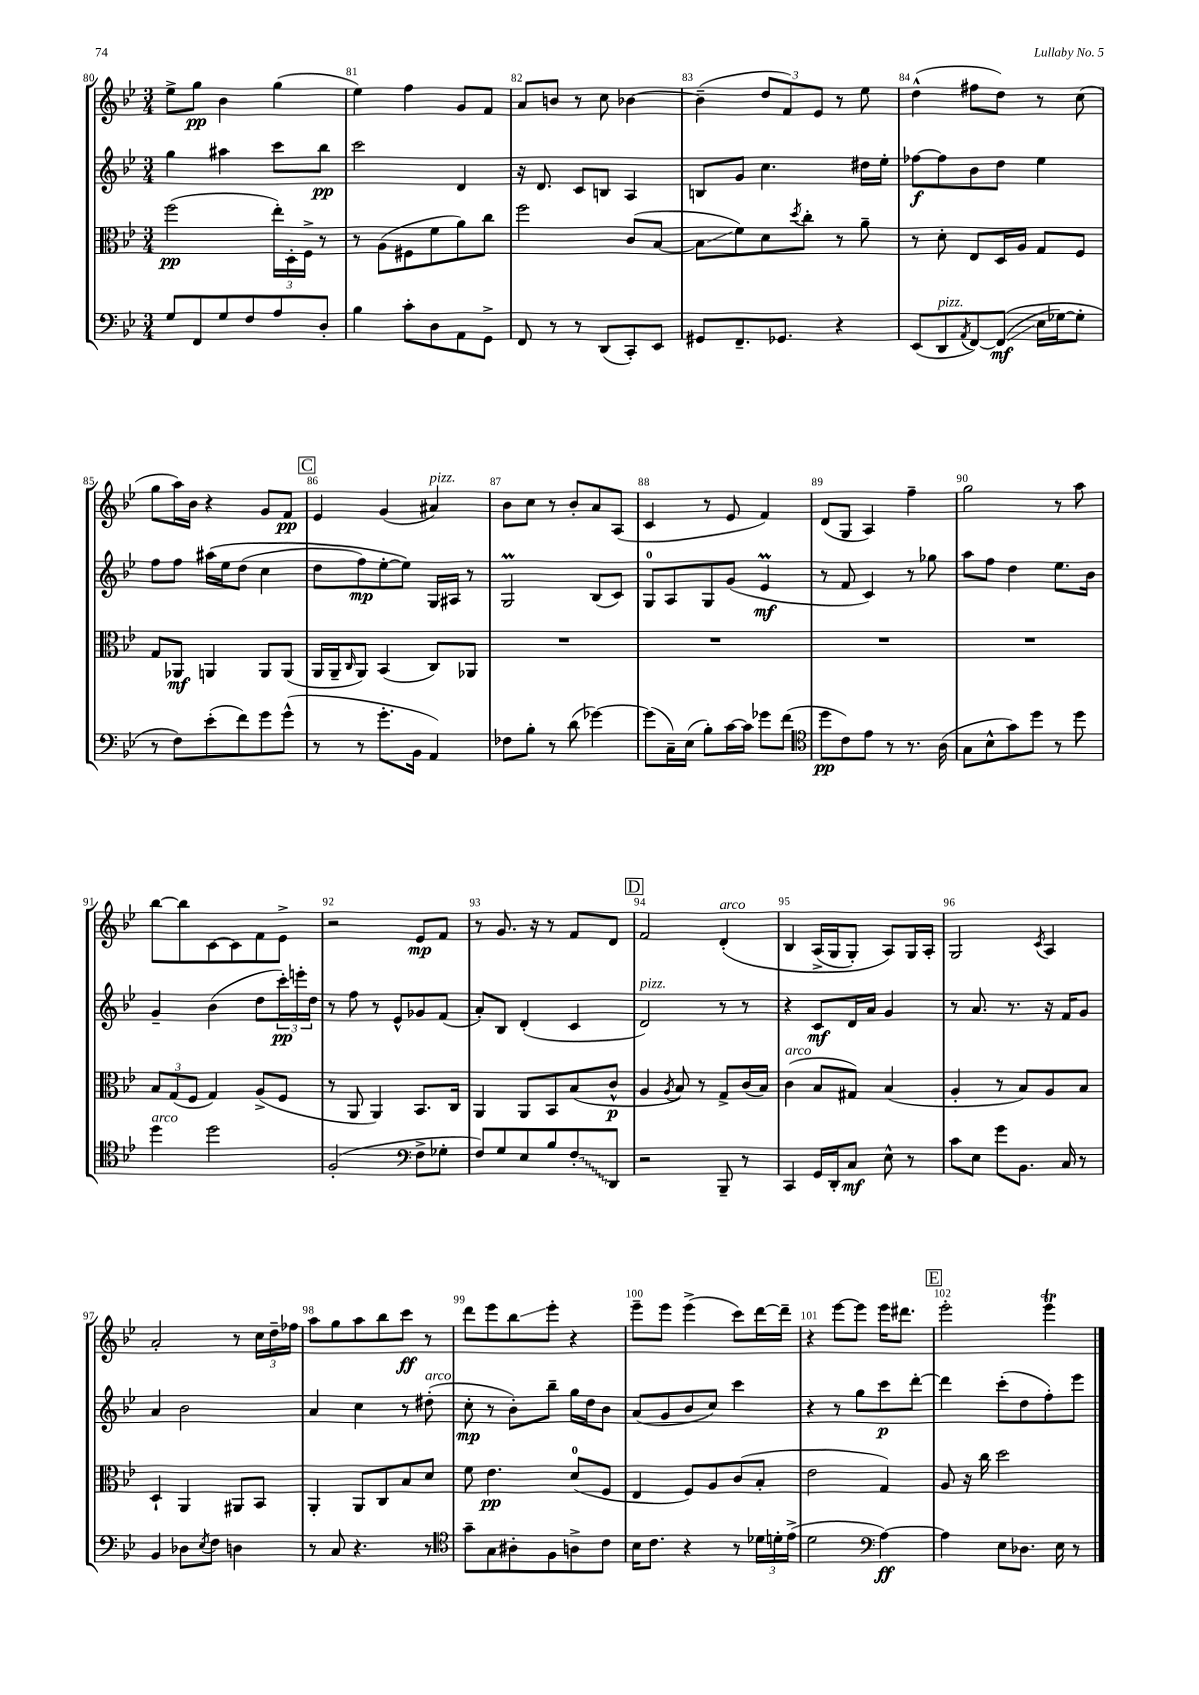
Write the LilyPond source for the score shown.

<<
\new StaffGroup <<
\new Staff = "s0" {
    \clef treble \key bes \major \numericTimeSignature \time 3/4
    ees''8-> g''8\pp bes'4 g''4( |
    ees''4) f''4 g'8 f'8 |
    a'8 b'8 r8 c''8 bes'4~ |
    bes'4--( \tuplet 3/2 { d''8 f'8) ees'8 } r8 ees''8 |
    d''4-^( fis''8 d''8) r8 c''8( |
    g''8 a''16) bes'16 r4 g'8 f'8\pp |
    \mark \markup { \box "C" } ees'4 g'4( ais'4^\markup { \italic "pizz." }) |
    bes'8 c''8 r8 bes'8-. a'8 a8( |
    c'4 r8 ees'8 f'4) |
    d'8( g8 a4) f''4-- |
    g''2 r8 a''8 |
    bes''8~ bes''8 c'8~ c'8 f'8 ees'8-> |
    r2 ees'8\mp f'8 |
    r8 g'8. r16 r8 f'8 d'8 |
    \mark \markup { \box "D" } f'2 d'4-.^\markup { \italic "arco" }\( |
    bes4 a16->( g16 g8-.) a8\) g16 a16-. |
    g2 \acciaccatura { c'8 } a4 |
    a'2-. r8 \tuplet 3/2 { c''16 d''16-- fes''16 } |
    a''8 g''8 a''8 bes''8 c'''8\ff r8 |
    d'''8 ees'''8 bes''8\glissando ees'''8-. r4 |
    ees'''8-- ees'''8 ees'''4->( c'''8) d'''16~ d'''16-- |
    r4 ees'''8~ ees'''8 ees'''16 dis'''8. |
    \mark \markup { \box "E" } ees'''2-. ees'''4\trill \bar "|." |
}
\new Staff = "s1" {
    \clef treble \key bes \major \numericTimeSignature \time 3/4
    g''4 ais''4 c'''8 bes''8\pp |
    c'''2 d'4 |
    r16 d'8. c'8 b8 a4 |
    b8 g'8 c''4. dis''16 ees''16-. |
    fes''8~\f fes''8 bes'8 d''8 ees''4 |
    f''8 f''8 ais''16\( ees''16 d''8( c''4 |
    \mark \markup { \box "C" } d''8 f''8\mp) ees''8~-. ees''8\) g16 ais16 r8 |
    g2\prall bes8( c'8) |
    g8-0 a8 g8 g'8( ees'4\prall\mf |
    r8 f'8 c'4) r8 ges''8 |
    a''8 f''8 d''4 ees''8. bes'16 |
    g'4-- bes'4( d''8 \tuplet 3/2 { c'''16-.\pp) e'''16-. d''16 } |
    r8 f''8 r8 ees'8-^ ges'8 f'8( |
    a'8-.) bes8 d'4-.( c'4 |
    \mark \markup { \box "D" } d'2^\markup { \italic "pizz." }) r8 r8 |
    r4 c'8\mf d'16 a'16 g'4 |
    r8 a'8. r8. r16 f'16 g'8 |
    a'4 bes'2 |
    a'4 c''4 r8 dis''8-.^\markup { \italic "arco" }( |
    c''8-.\mp r8 bes'8-.) bes''8-- g''16 d''16 bes'8 |
    a'8( g'8 bes'8 c''8) c'''4 |
    r4 r8 g''8 c'''8\p d'''8~-. |
    \mark \markup { \box "E" } d'''4 c'''8-.( d''8 f''8-.) ees'''8 \bar "|." |
}
\new Staff = "s2" {
    \clef alto \key bes \major \numericTimeSignature \time 3/4
    f''2\pp( \tuplet 3/2 { ees''16-.) d16-. f16-> } r8 |
    r8 a8( fis8 f'8 a'8) c''8 |
    f''2 c'8( bes8~ |
    bes8\glissando f'8) d'8 \acciaccatura { d''8 } c''8-. r8 a'8-- |
    r8 d'8-. ees8 d16 a16 g8 f8 |
    g8 aes,8\mf a,4 a,8 a,8( |
    \mark \markup { \box "C" } a,16 a,16-- \grace { c16 } a,8) bes,4( c8) aes,8 |
    R2. |
    R2. |
    R2. |
    R2. |
    \tuplet 3/2 { bes8 g8( f8 } g4) a8->( f8 |
    r8 a,8 a,4) bes,8. c16 |
    a,4 a,8 bes,8 bes8( c'8-^\p |
    \mark \markup { \box "D" } a4 \acciaccatura { a8 } bes8) r8 g8-> c'16( bes16) |
    c'4^\markup { \italic "arco" }( bes8 gis8) bes4( |
    a4-. r8 bes8) a8 bes8 |
    d4-! a,4 ais,8 bes,8 |
    a,4-. a,8 c8 bes8 d'8 |
    f'8 ees'4.\pp d'8-0( f8 |
    ees4 f8) a8 c'8( bes8-. |
    ees'2 g4) |
    \mark \markup { \box "E" } a8 r16 c''16 d''2 \bar "|." |
}
\new Staff = "s3" {
    \clef bass \key bes \major \numericTimeSignature \time 3/4
    g8 f,8 g8 f8 a8 d8-. |
    bes4 c'8-. d8 a,8 g,8-> |
    f,8 r8 r8 d,8( c,8-.) ees,8 |
    gis,8 f,8.-- ges,8. r4 |
    ees,8( d,8^\markup { \italic "pizz." } \acciaccatura { a,8 } f,8~) f,8\glissando\mf(\( ees16 ges16~) ges8-. |
    r8 f8\) ees'8-.( f'8) g'8 g'8-^( |
    \mark \markup { \box "C" } r8 r8 g'8.-. bes,16 a,4) |
    fes8 bes8-. r8 d'8( ges'4~) |
    ges'8( c16--) ees16( bes8-.) c'16~ c'16 ges'8 f'8( |
    \clef tenor d''8\pp c'8) ees'8 r8 r8. a16( |
    g8 bes8-^ g'8) d''8 r8 d''8 |
    d''4^\markup { \italic "arco" } d''2 |
    f2-.( \clef bass f8-> ges8-. |
    f8) g8 ees8 bes8 \once \override Glissando.style = #'zigzag f8-.\glissando d,8 |
    \mark \markup { \box "D" } r2 bes,,8-- r8 |
    c,4 g,16 d,16-. c8\mf ees8-^ r8 |
    c'8 ees8 g'8 bes,8. c16 r8 |
    bes,4 des8 \acciaccatura { ees8 } f8 d4 |
    r8 c8 r4. r8 |
    \clef tenor g'8-- g8 ais8-. f8 a8-> c'8 |
    bes16 c'8. r4 r8 \tuplet 3/2 { des'16 d'16-. ees'16->( } |
    d'2 \clef bass a4~\ff) |
    \mark \markup { \box "E" } a4 ees8 des8. ees16 r8 \bar "|." |
}
>>
>>
\layout { \context { \Score currentBarNumber = #80 \override BarNumber.break-visibility = ##(#f #t #t) barNumberVisibility = #all-bar-numbers-visible } }
